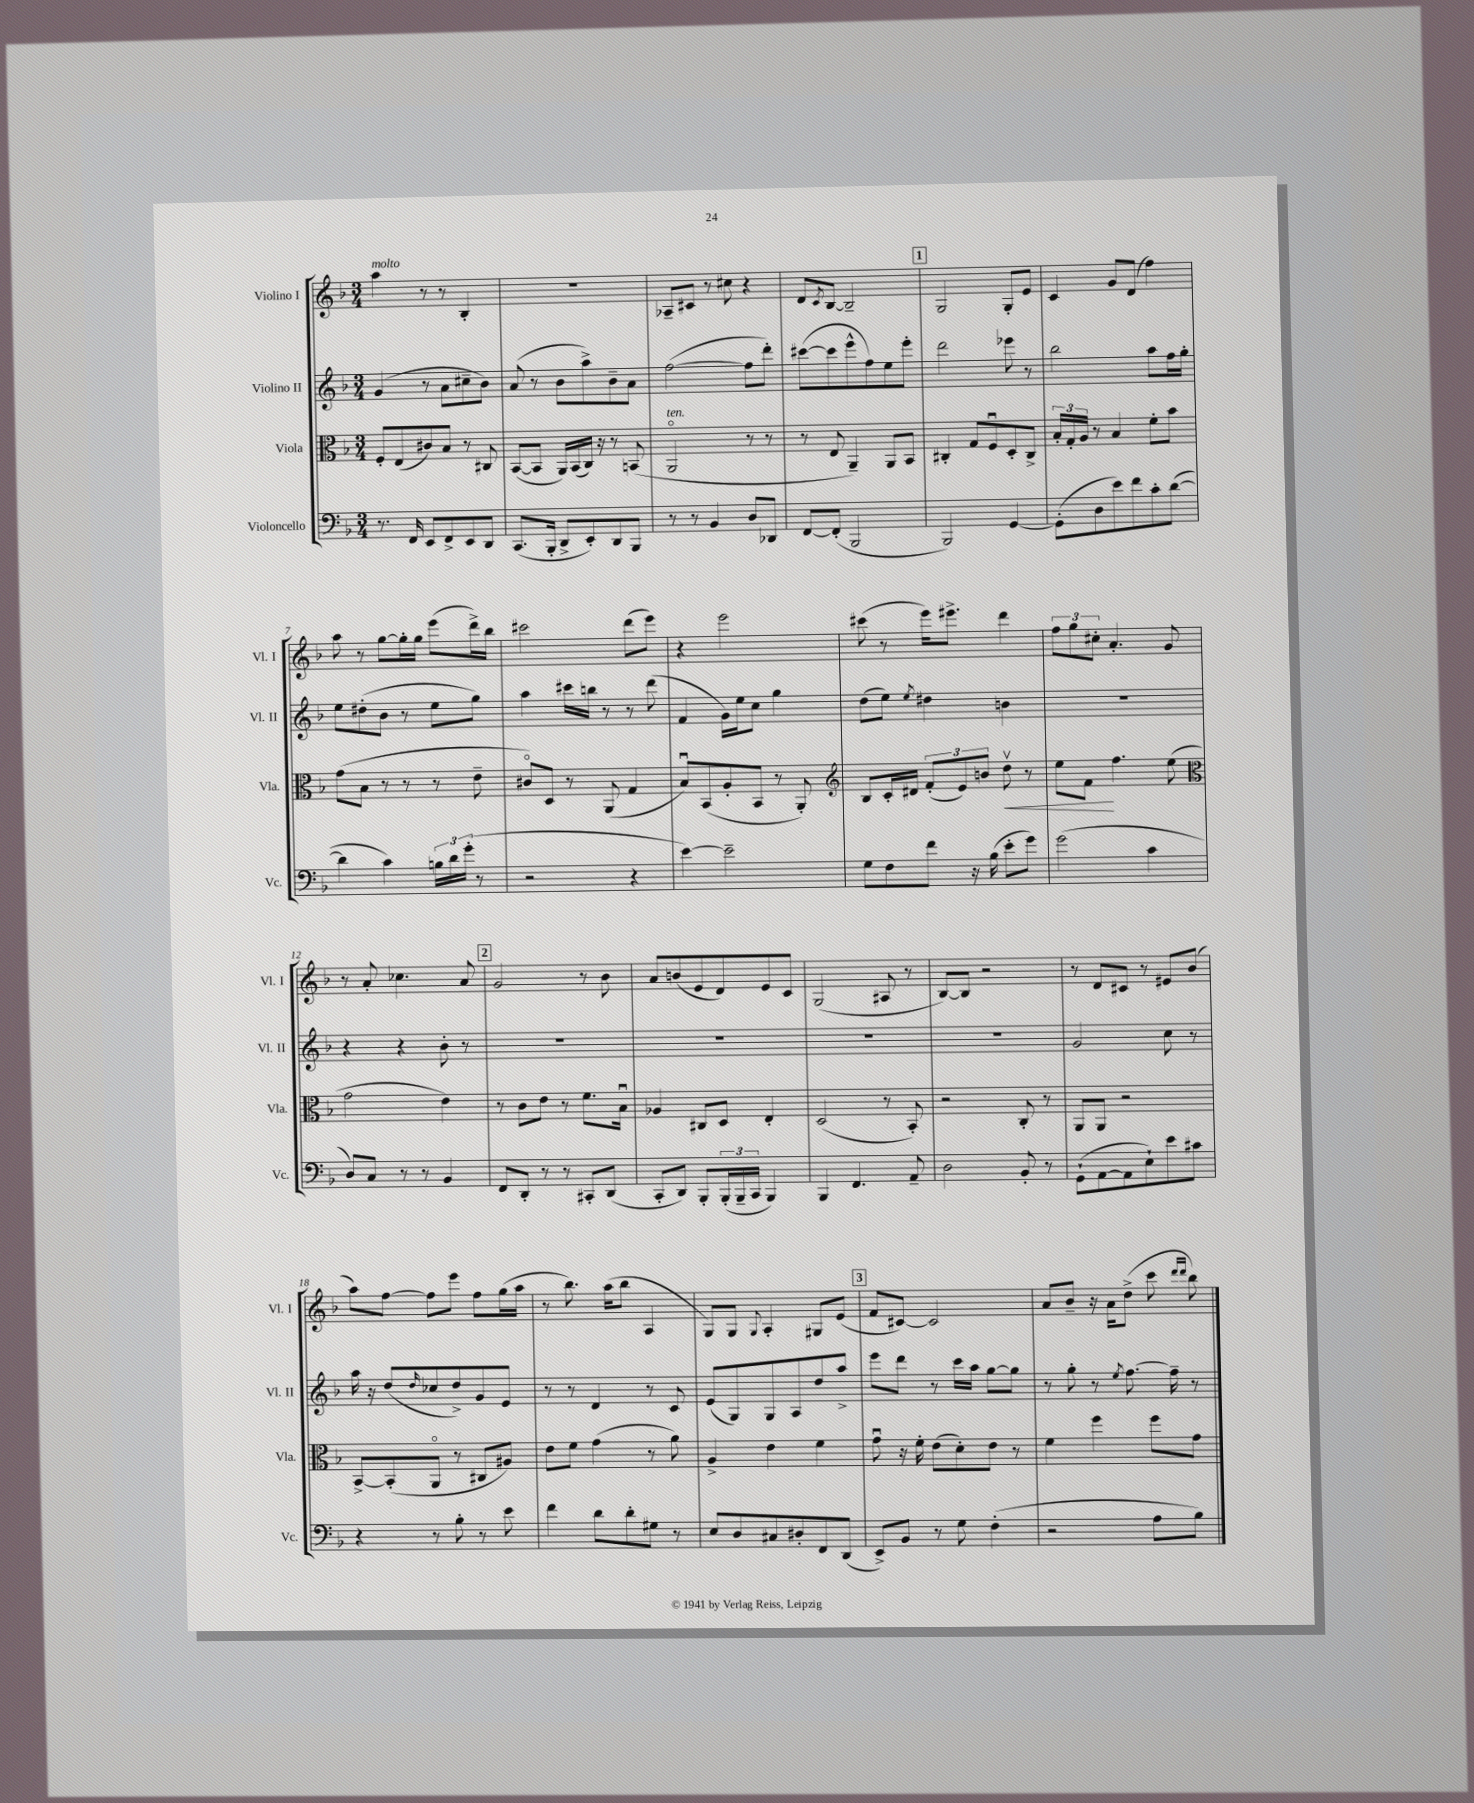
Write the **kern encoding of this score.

**kern	**kern	**kern	**kern
*staff4	*staff3	*staff2	*staff1
*clefF4	*clefC3	*clefG2	*clefG2
*k[b-]	*k[b-]	*k[b-]	*k[b-]
*M3/4	*M3/4	*M3/4	*M3/4
8.r	8F'	(4g	4aa
.	(8E	.	.
16FF	.	.	.
8EE	8c#)	8r	8r
8FF^	8B-	8a	8r
8EE	8r	8cc#~	4B-'
8DD	8C#	8b-)	.
=	=	=	=
(8.CC	([8BB-	(8a	2.r
.	8BB-]	8r	.
16BBB-'	.	.	.
8DD^	16AA)	8b-	.
.	(16BB-	.	.
8EE')	16C)	8aa^)	.
.	16r	.	.
8DD	8r	8b-~	.
8BBB-	(8BB	8a	.
=	=	=	=
8r	2AAo	([2ff	8A-~
8r	.	.	8c#
4BB-	.	.	8r
.	.	.	8cc#
8D	8r	8ff]	4r
8DD-	8r	8ddd')	.
=	=	=	=
[8FF	8r	([8ccc#	8d
.	.	.	8qc
(8FF']	8E	8ccc#]	[8B-
2BBB-	4AA~)	8eee^^	2B-~]
.	.	8ff)	.
.	8AA	8ee	.
.	8BB-	8eee'	.
=	=	=	=
2BBB-)	4C#'	2ddd	2G
.	8G	.	.
.	8Fu	.	.
[4GG	8D'	8eee-	8G'
.	8C#^	8r	8e
=	=	=	=
(8GG']	24B-'	2bb-	4c
.	24G'	.	.
.	24A	.	.
8D	8r	.	.
8e)	4B-	.	8g
8f	.	.	(8d
8c'	8f'	8aa	4ff)
([8d	8b-	16ff	.
.	.	16gg'	.
=	=	=	=
4d]	(8g	8ee	8aa
.	8B-	(8dd#'	8r
4c)	8r	8b-	[8gg
.	8r	8r	16gg']
.	.	.	16gg
24B	8r	8ee	(8eee
24d	.	.	.
(24g'	.	.	.
8r	8e~	8gg)	16ddd^)
.	.	.	16bb-
=	=	=	=
2r	8c#o)	4aa	2ccc#
.	8D	.	.
.	8r	16ccc#	.
.	.	16bb	.
.	(8AA	8r	.
4r	4G	8r	(8ddd
.	.	(8ddd	8eee)
=	=	=	=
[4e)	8B-u)	4f	4r
.	(8BB-	.	.
2e~]	8A'	16g)	2eee
.	.	16ee	.
.	8BB-	8cc	.
.	8r	4gg	.
.	8AA')	.	.
=	=	=	=
*	*clefG2	*	*
8G	8B-	(8dd	(8ccc#
8F	16c'	8ee)	8r
.	16d#	.	.
.	.	8qee	.
8f	(12f'	4dd#	16eee)
.	.	.	8.eee#^
.	12e)	.	.
16r	.	.	.
.	12b	.	.
(16B-	.	.	.
8e'	8ddv	4b	4ddd
8g)	8r	.	.
=	=	=	=
(2g	8ee	2.r	12ff
.	.	.	12gg
.	8f	.	.
.	.	.	12cc#'
.	4.ff	.	4.a'
4c	.	.	.
.	(8ee	.	8g
=	=	=	=
*	*clefC3	*	*
8D)	2g	4r	8r
8C	.	.	8a'
8r	.	4r	4.cc-
8r	.	.	.
4BB-	4e)	8b-'	.
.	.	8r	8a
=	=	=	=
8FF	8r	2.r	2g
8DD'	8c	.	.
8r	8e	.	.
8r	8r	.	.
8CC#'	8.f	.	8r
(8DD	.	.	8b-
.	16B-u	.	.
=	=	=	=
8CC'	4A-	2.r	8a
8DD)	.	.	(8b
8BBB-'	8C#	.	8e
(24BBB-'	8D	.	8d)
24BBB-~	.	.	.
24CC	.	.	.
4BBB-)	4E'	.	8e
.	.	.	8c
=	=	=	=
4BBB-	(2D	2.r	(2G
4.FF	.	.	.
.	8r	.	8A#
8AA~	8BB-')	.	8r
=	=	=	=
2D	2r	2.r	[8B-)
.	.	.	8B-]
.	.	.	2r
8BB-'	8C'	.	.
8r	8r	.	.
=	=	=	=
(8GG`	8AA	2g	8r
[8AA	8AA	.	8d
8AA]	2r	.	8c#
8E`)	.	.	8r
8e	.	8cc	8e#
8c#	.	8r	(8b-
=	=	=	=
4r	[8BB-^	16aa	8aa)
.	.	16r	.
.	(8BB-']	(8dd	[8ff
.	.	16qqdd	.
8r	8AAo	8cc-	8ff]
8B-'	8r	8dd^)	8eee
8r	8C#	8g	8ff
8e	8A#)	8e	(16gg
.	.	.	16aa
=	=	=	=
4f	8e	8r	8r
.	8f	8r	8.bb-)
8d	(4g	4d	.
.	.	.	(16aa
8d'	.	.	8bb-
8G#	8r	8r	4A
8r	8a)	8c	.
=	=	=	=
8E	4A^	(8e	8G)
8D	.	8G)	8G
.	.	.	8qqG
8C#	4e	8G	4A'
8D#'	.	8A	.
8FF	4f	8dd	8G#
(8DD	.	8aa^	(8e
=	=	=	=
8EE^)	8gu	8eee	8f
8BB-	16r	8ddd	[8c#)
.	16f'	.	.
8r	(8e	8r	2c#]
8G	8d')	16ccc	.
.	.	16aa	.
(4F'	8e	[8gg	.
.	8r	8gg]	.
=	=	=	=
2r	4f	8r	8a
.	.	8gg'	8b-~
.	4ff	8r	16r
.	.	.	16a
.	.	8qee	.
.	.	[8.ff	(8dd^
8A	8ff	.	8ccc
.	.	16ff~]	.
.	.	.	16qqddd
.	.	.	16qqddd
8B-)	8g	8r	8bb-)
==	==	==	==
*-	*-	*-	*-
